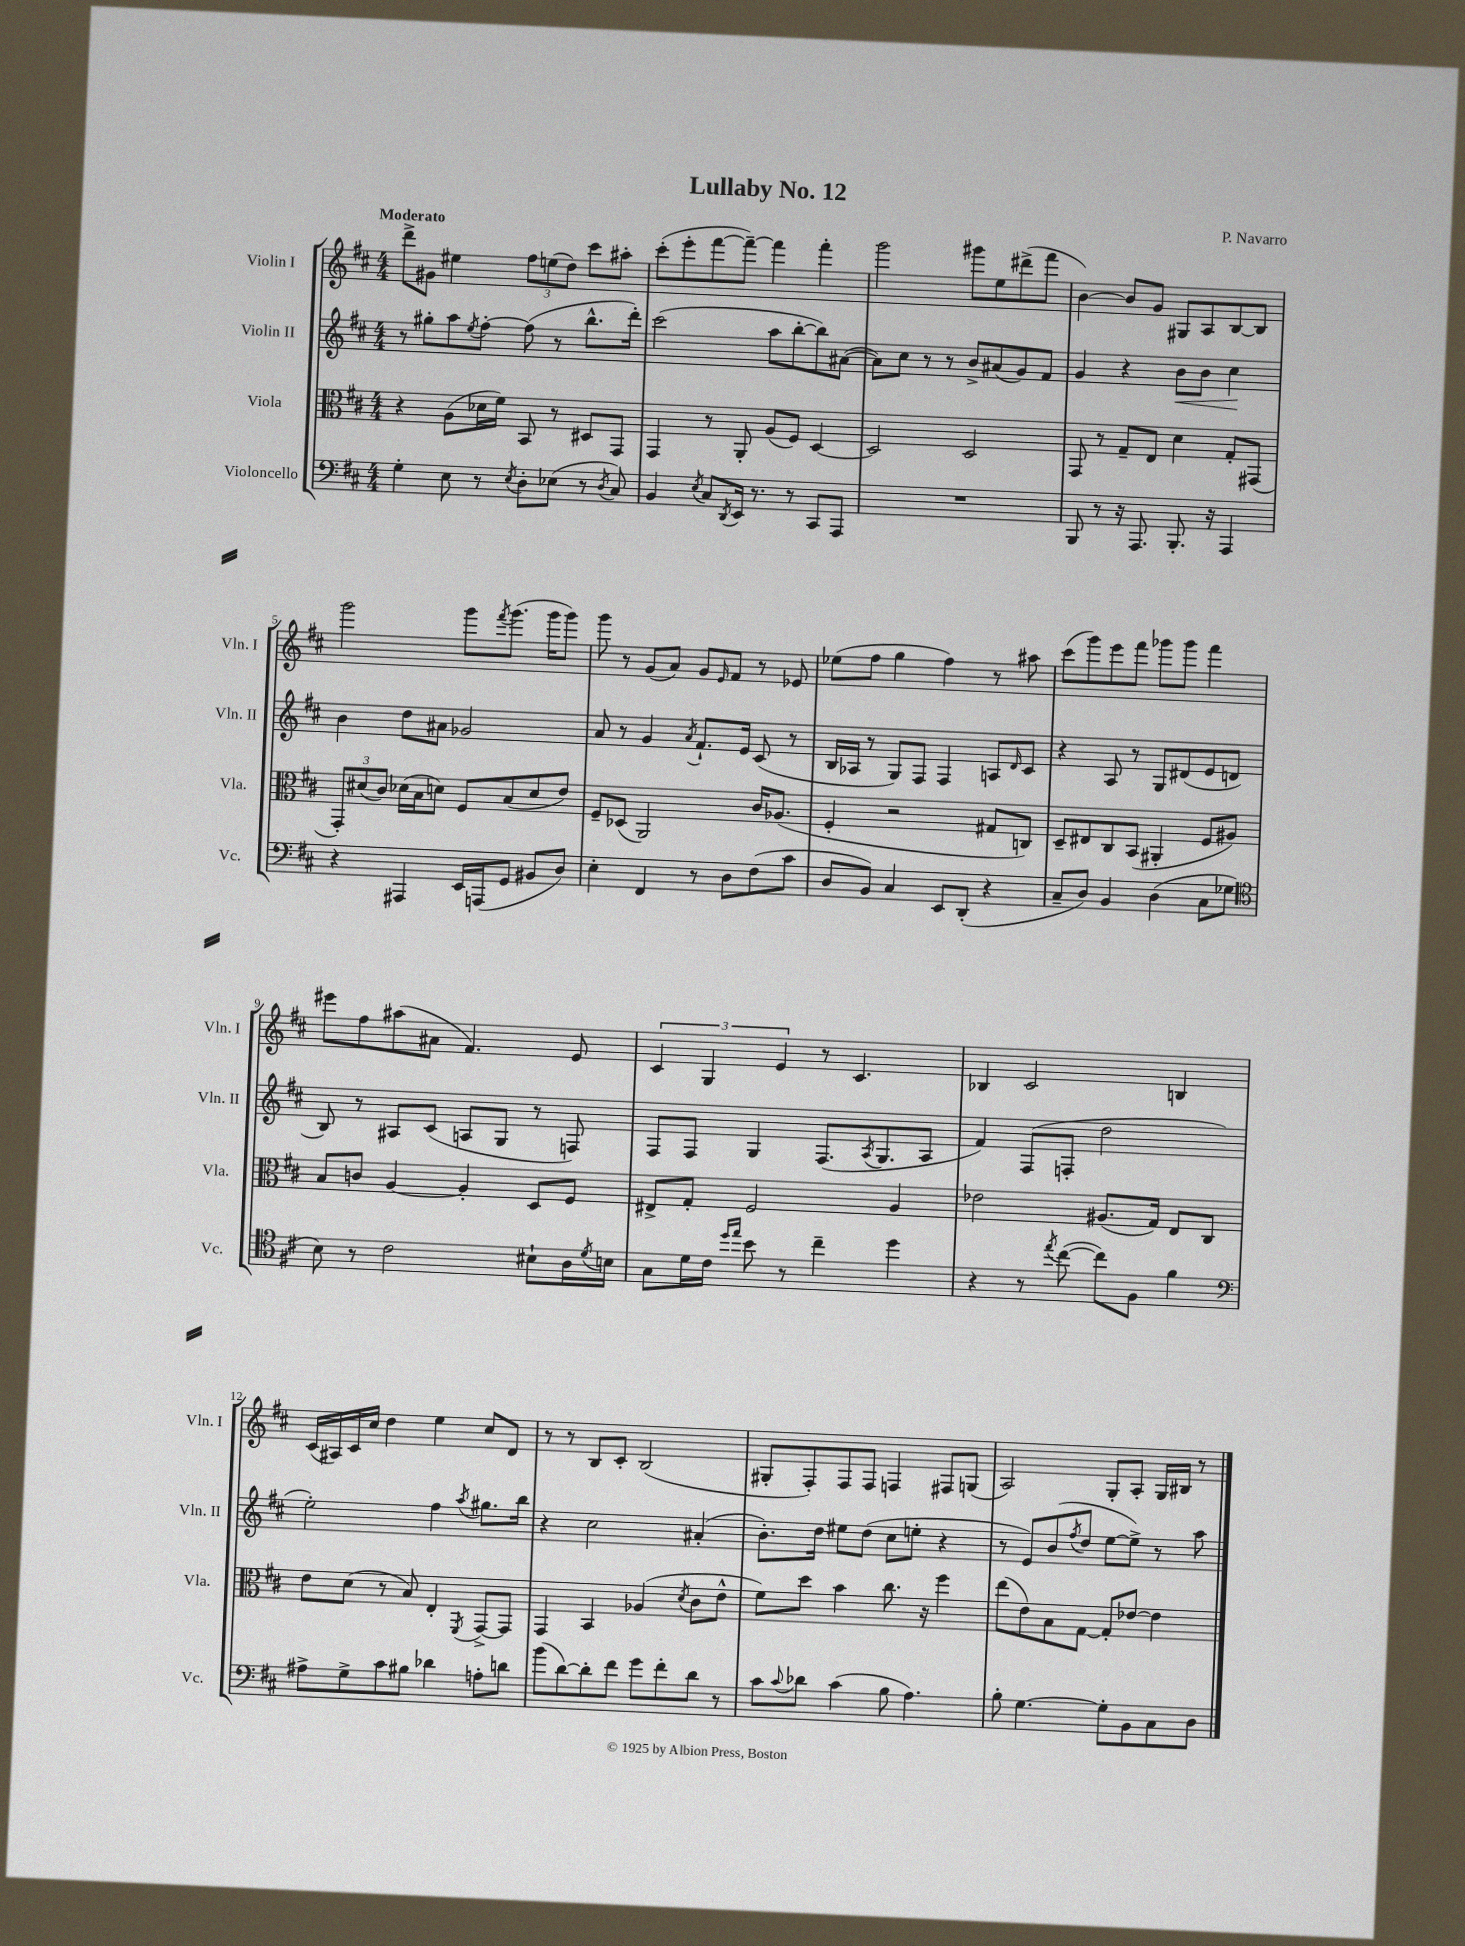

**kern	**kern	**kern	**kern
*staff4	*staff3	*staff2	*staff1
*clefF4	*clefC3	*clefG2	*clefG2
*k[f#c#]	*k[f#c#]	*k[f#c#]	*k[f#c#]
*M4/4	*M4/4	*M4/4	*M4/4
4G'\	4r	8r	8ddd^\L
.	.	8gg#'\L	8g#\J
8E\	(8A\L	8aa\	4ee#\
.	.	8qee/	.
8r	16d-\L	[8ff#'\J	.
.	16f#\JJ)	.	.
8qE/	.	.	.
8D'\L	8BB/	(8ff#\]	12ff#\L
.	.	.	(12ee\
(8E-\J	8r	8r	.
.	.	.	12dd\J)
8r	8D#/L	8.bb^^\L	8ccc#\L
8qD/	.	.	.
8C#/)	8GG/J	.	8aa#'\J
.	.	16ddd'\Jk)	.
=	=	=	=
4BB/	4GG/	(2ccc#\	(8ccc#'\L
.	.	.	8eee'\
8qE/	.	.	.
8C#/L	8r	.	[8fff#\
8qDD/	.	.	.
16EE/Jk	8AA'/	.	8fff#~\_J)
8.r	.	.	.
.	(8A/L	8aa\L	4fff#\]
8r	8F#/J)	[8bb'\	.
8CC#/L	[4D/	8bb\])	4fff#'\
8AAA/J	.	([8a#\J	.
=	=	=	=
1r	2D/]	8a#\]L)	2ggg\
.	.	8cc#\J	.
.	.	8r	.
.	.	8r	.
.	2D/	8b^/L	8ggg#\L
.	.	(8a#/	8ee\
.	.	8g/)	(8ddd#^\
.	.	8f#/J	8fff#\J
=	=	=	=
8BBB/	8GG/	4g/	[4b\)
8r	8r	.	.
16r	8G~/L	4r	8b/]L
8.AAA/	.	.	.
.	8E/J	.	8g/J
8.BBB'/	4d\	8b\L	8G#/L
.	.	8b\J	8A/
16r	.	.	.
4AAA/	8G'/L	4cc#\	[8B/
.	(8GG#/J	.	8B/]J
=	=	=	=
4r	12GG'/L)	4b\	2ggg\
.	(12d#/	.	.
.	12c#/J)	.	.
4AAA#/	(16d-\LL	8dd\L	.
.	16B\J	.	.
.	8d\J)	8a#\J	.
16EE/LL	8F#/L	2g-/	8ggg\L
(16AAA/J	.	.	.
.	.	.	8qfff#/
8GG/J	(8B/	.	(8.ggg\J
8BB#/L	8d/	.	.
.	.	.	16ggg\LK
8D/J)	8e/J)	.	8ggg\J)
=	=	=	=
4E'\	8F#~/L	8a/	8ggg\
.	(8D-/J	8r	8r
4FF#/	2AA/)	4g/	(8g/L
.	.	.	8a/J)
.	.	8qa/	.
8r	.	8.f#`/L	8g/L
.	.	.	16qqe/
8D\L	.	.	8f#/J
.	.	16e/Jk	.
(8F#\	16c#/LK	(8c#/	8r
.	(8.A-/J	.	.
8c#\J	.	8r	8e-/
=	=	=	=
8D/L	4F#'/	16B/LL	(8ee-\L
.	.	16A-/JJ	.
8BB/J)	.	8r	8ff#\J
4C#/	2r	8G/L)	4gg\
.	.	8F#/J	.
8EE/L	.	4F#/	4ff#\)
(8DD'/J	.	.	.
4r	8G#/L	8A/L	8r
.	.	16qqd/	.
.	8C/J)	8c#/J	8aa#\
=	=	=	=
8C#~/L	8D~/L	4r	(8ccc#\L
8D/J)	8E#/	.	8ggg\)
4BB/	8C#/	8A/	8eee\
.	(8BB/J	8r	8fff#\J
(4D\	4AA#'/	8G/L	8ggg-\L
.	.	(8d#/	8ggg-\J
8C#\L	8F#/L	8e/	4fff#\
8G-\J	8A#/J)	8d/J	.
=	=	=	=
*clefC4	*	*	*
8B\)	8B/L	8B/)	8eee#\L
8r	8c/J	8r	8ff#\
2c#\	[4A/	8A#/L	(8aa#\
.	.	(8c#/J	8a#\J
.	4A'/]	8A/L	4.f#/)
.	.	8G/J	.
8B#`\L	8D/L	8r	.
16A\L	8F#/J	8F/)	8e/
8qd/	.	.	.
16B\JJ	.	.	.
=	=	=	=
8G\L	8E#^/L	8F#/L	6c#/
16d\L	8G'/J	8F#/J	.
.	.	.	6G/
16c#\JJ	.	.	.
16qqdd/LL	.	.	.
16qqee/JJ	.	.	.
8b\	2F#/	4G/	.
.	.	.	6e/
8r	.	.	.
4cc#~\	.	(8.F#/L	8r
.	.	.	4.c#/
.	.	8qA/	.
.	.	8.G/	.
4dd\	4A/	.	.
.	.	8A/J	.
=	=	=	=
4r	2e-\	4f#/)	4B-/
8r	.	(8F#/L	2c#/
8qee/	.	.	.
([8cc#\	.	8F'/J	.
8cc#\]L)	(8.A#/L	2dd\	.
8F#\J	.	.	.
.	16G/Jk)	.	.
4f#\	8E/L	.	4B/
.	8C#/J	.	.
=	=	=	=
*clefF4	*	*	*
8A#^\L	8e\L	2ee'\)	(16c#/LL
.	.	.	16A#/)
8G^\	(8d\J	.	16c#/
.	.	.	16cc#/JJ
8c#\	8r	.	4dd\
8B#\J	8B/)	.	.
4d-\	4E'/	4ff#\	4ee\
.	8qFF#/	8qaa/	.
8A'\L	[8GG^/L	8.gg#\L	8cc#/L
8d\J	8GG/]J	.	8d/J
.	.	16bb\Jk	.
=	=	=	=
(8b\L	4GG/	4r	8r
[8d\)	.	.	8r
8d'\]	4BB/	2cc#\	8B/L
8f#\J	.	.	8c#'/J
8g\L	(4A-/	.	(2B/
8f#'\	.	.	.
.	8qd/	.	.
8d\J	8c#\L	(4a#'/	.
8r	8e^^\J	.	.
=	=	=	=
8c#\L	8f#\L)	8.b'\L)	8G#'/L
8qqc#/	.	.	.
8d-\J	8dd\J	.	8F#'/)
.	.	16dd\Jk	.
(4c#\	4b\	8ee#\L	8F#/
.	.	(8dd\J	8F#/J
8B\	8.cc#\	8cc#\L	4F/
4.A\)	.	8ee'\J	.
.	16r	.	.
.	4ff#\	4r	8F#/L
.	.	.	(8G/J
=	=	=	=
8B'\	(8ee\L	8r	2A/)
[4.G\	8e\)	8e/L)	.
.	8B\	(8b/	.
.	.	8qff#/	.
.	[8G\J	8dd/J	.
8G'\]L	8G'/]L	[8ee\L	8G'/L
8BB\	[8e-/J	8ee^\]J)	8A'/J
8C#\	4e-\]	8r	16G/LL
.	.	.	16B#/JJ
8D\J	.	8aa\	8r
==	==	==	==
*-	*-	*-	*-
